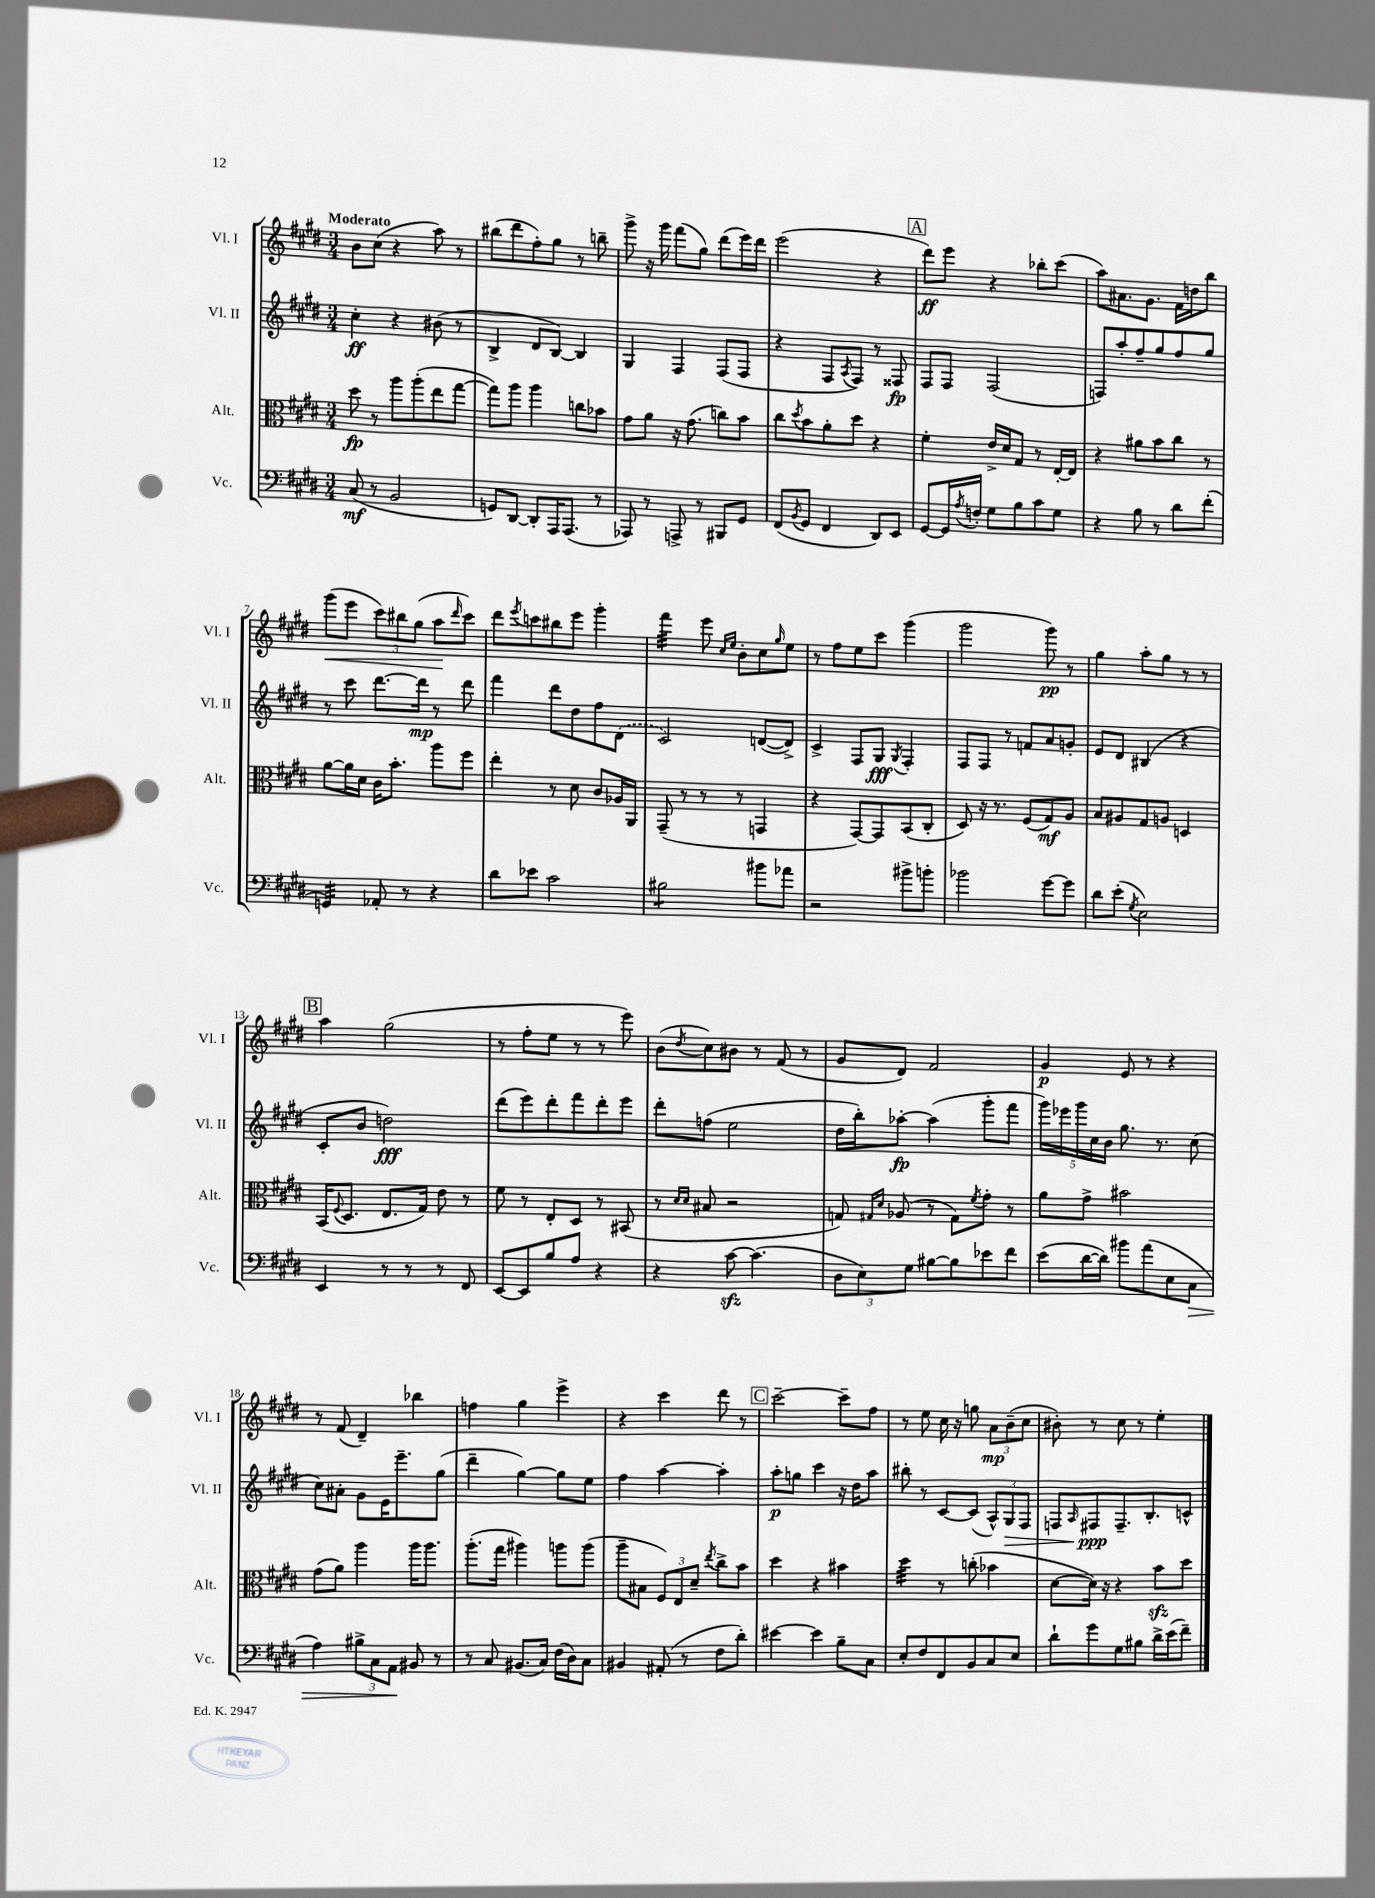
<<
\new StaffGroup <<
\new Staff = "s0" \with { instrumentName = "Vl. I" shortInstrumentName = "Vl. I" } {
    \clef treble \key e \major \numericTimeSignature \time 3/4 \tempo "Moderato"
    b'8 cis''8( r4 a''8) r8 |
    bis''8( dis'''8 fis''8-.) gis''8 r8 b''8-- |
    gis'''8-> r16 gis'''16 fis'''8( gis''8) dis'''8( e'''16) dis'''16 |
    e'''2( r4 |
    \mark \markup { \box "A" } dis'''8\ff) e'''8 r4 bes''8-. cis'''8( |
    a''8) ais'8. gis'8. fis'16 d''16 b''8 |
    gis'''8\<( e'''8 \tuplet 3/2 { cis'''8) bis''8 gis''8( } a''8\! \grace { dis'''16 } cis'''8) |
    dis'''8 \acciaccatura { e'''8 } c'''8 bis''8 e'''8 gis'''4-. |
    fis'''4:32 e'''8 \grace { cis''16 e''16 } b'8-. cis''8 \grace { gis''16 } e''8 |
    r8 fis''8 e''8 cis'''8 gis'''4( |
    gis'''2 gis'''8\pp) r8 |
    gis''4 a''8-. gis''8 r8 r8 |
    \mark \markup { \box "B" } a''4 gis''2( |
    r8 fis''8-. e''8 r8 r8 e'''8) |
    b'8( \acciaccatura { dis''8 } cis''8) bis'8 r8 fis'8( r8 |
    gis'8 dis'8) fis'2 |
    gis'4\p e'8 r8 r4 |
    r8 fis'8( dis'4--) bes''4 |
    f''4 gis''4 e'''4-> |
    r4 cis'''4 dis'''8 r8 |
    \mark \markup { \box "C" } cis'''2~-- cis'''8-- fis''8 |
    r8 e''8 cis''16 r16 g''8 \tuplet 3/2 { a'8\mp b'8--( cis''8 } |
    bis'8-.) r8 cis''8 r8 e''4-. \bar "|." |
}
\new Staff = "s1" \with { instrumentName = "Vl. II" shortInstrumentName = "Vl. II" } {
    \clef treble \key e \major \numericTimeSignature \time 3/4
    cis''4-.\ff r4 bis'8( r8 |
    b4-> dis'8 b8~) b4 |
    gis4 fis4 fis8( fis8 |
    r4 fis8 \acciaccatura { a8 } fis8) r8 fisis8\fp |
    \mark \markup { \box "A" } fis8 fis8 fis2( |
    f8) a''8-. fis''8-- gis''8 fis''8 gis''8 |
    r8 cis'''8 dis'''8.~ dis'''16\mp r8 dis'''8 |
    fis'''4 dis'''8 dis''8 fis''8 \once \slurDashed dis'8( |
    cis'2) d'8~( d'8->) |
    cis'4-> fis8 gis8\fff \acciaccatura { gis8 } fis4-. |
    fis8 fis8 r8 f'8 a'8 g'8-. |
    e'8 dis'8 bis4( r4 |
    \mark \markup { \box "B" } cis'8-. b'8 d''2\fff) |
    dis'''8( e'''8) dis'''8-. fis'''8 dis'''8-. e'''8 |
    dis'''8-. f''8( e''2 |
    dis''16 b''16-.) aes''8~-.\fp aes''4( gis'''8-. fis'''8 |
    \tuplet 5/4 { gis'''16) ees'''16 gis'''16 cis''16 b'16 } gis''8. r8. cis''8( |
    cis''8) ais'8-. gis'8 e'16 e'''8.-- gis''8( |
    dis'''4-- gis''4~) gis''8 e''8 |
    fis''4 a''4~ a''4-. |
    \mark \markup { \box "C" } a''8-.\p g''8 cis'''4 r16 dis''16 a''8 |
    bis''8-. r8 cis'8~ cis'8( \tuplet 3/2 { a8-^) gis8\> fis8 } |
    f8 \grace { a16 } fis8\ppp\! fis8.-- b8.-. c'8-^ \bar "|." |
}
\new Staff = "s2" \with { instrumentName = "Alt." shortInstrumentName = "Alt." } {
    \clef alto \key e \major \numericTimeSignature \time 3/4
    dis''8\fp r8 a''8 a''8-.( e''8 gis''8~ |
    gis''8) a''8 a''4 c''8 bes'8 |
    gis'8 a'8 r16 gis'8.( c''8) b'8 |
    cis''8 \acciaccatura { dis''8 } b'8 a'8-. dis''8 r4 |
    \mark \markup { \box "A" } fis'4-. e'16-> dis'16 gis8 r8 e16~-. e16 |
    r4 ais'8 b'8 cis''8 r8 |
    a'8~ a'16 dis'16 cis'16 b'8.-. a''8 fis''8 |
    e''4-. r8 dis'8 cis'8 aes16 a,16 |
    gis,8--( r8 r8 r8 g,4 |
    r4 gis,8~) gis,8 b,8( cis8-. |
    dis8) r16 r8. fis8( gis8\mf) a8 |
    b8 ais8 gis8 a8 d4 |
    \mark \markup { \box "B" } b,16( \appoggiatura { fis8 } dis8. e8. gis16) e'8 r8 |
    fis'8 r8 e8-. dis8 r8 bis,8( |
    r8 \grace { dis'16 dis'16 } bis8 r2 |
    g8) \grace { gis16 dis'16 } aes8( r8 gis8) \acciaccatura { fis'8 } gis'8-. r8 |
    a'8 gis'8-> bis'2 |
    gis'8( a'8) a''4 a''16 a''8. |
    a''8.-.( gis''16 ais''4) a''8 a''8( |
    a''8-- bis8 \tuplet 3/2 { fis8) e8 dis'8-- } \acciaccatura { e''8 } cis''8-> b'8 |
    \mark \markup { \box "C" } dis''4 r4 bis'4 |
    dis''4:32 r8 c''8-.( bes'4 |
    dis'8~ dis'16) r16 r4 b'8\sfz dis''8 \bar "|." |
}
\new Staff = "s3" \with { instrumentName = "Vc." shortInstrumentName = "Vc." } {
    \clef bass \key e \major \numericTimeSignature \time 3/4
    cis8\mf( r8 b,2 |
    g,8) dis,8~ dis,8-. a,,16 a,,8.( r8 |
    aes,,8) r8 a,,8-> r8 bis,,8 gis,8 |
    fis,8( \acciaccatura { b,8 } gis,8 fis,4 dis,8) e,8 |
    \mark \markup { \box "A" } gis,8~ gis,16 \acciaccatura { a8 } f16-. gis8 b8 cis'8 gis8 |
    r4 b8 r8 dis'8 fis'8-.( |
    g,4:32) aes,8-. r8 r4 |
    dis'8 ees'8 cis'2 |
    bis2:8 bis'8 aes'8 |
    r2 bis'8-> b'8-. |
    bes'2 gis'8~ gis'8 |
    dis'8 e'8-.( \acciaccatura { gis8 } e2) |
    \mark \markup { \box "B" } e,4 r8 r8 r8 fis,8 |
    e,8~ e,8 b8 a8 r4 |
    r4 cis'8~\sfz cis'4.( |
    \tuplet 3/2 { dis8 e8) gis8 } bis8~ bis8 ees'8 fis'8 |
    e'8( dis'16~ dis'16) bis'8 a'8( e8 cis8\> |
    a4) \tuplet 3/2 { bis8-> cis8 a,8\! } bis,8 r8 |
    r8 cis8 bis,8.( cis16) fis16( dis16) cis8 |
    bis,4 ais,8-.( r8 fis8 dis'8-.) |
    \mark \markup { \box "C" } eis'4~ eis'4 b8-- cis8 |
    e8-. fis8 fis,8 b,8 cis8 e8 |
    dis'8-! gis'8 gis8 bis8 dis'16-> e'16( fis'8--) \bar "|." |
}
>>
>>
